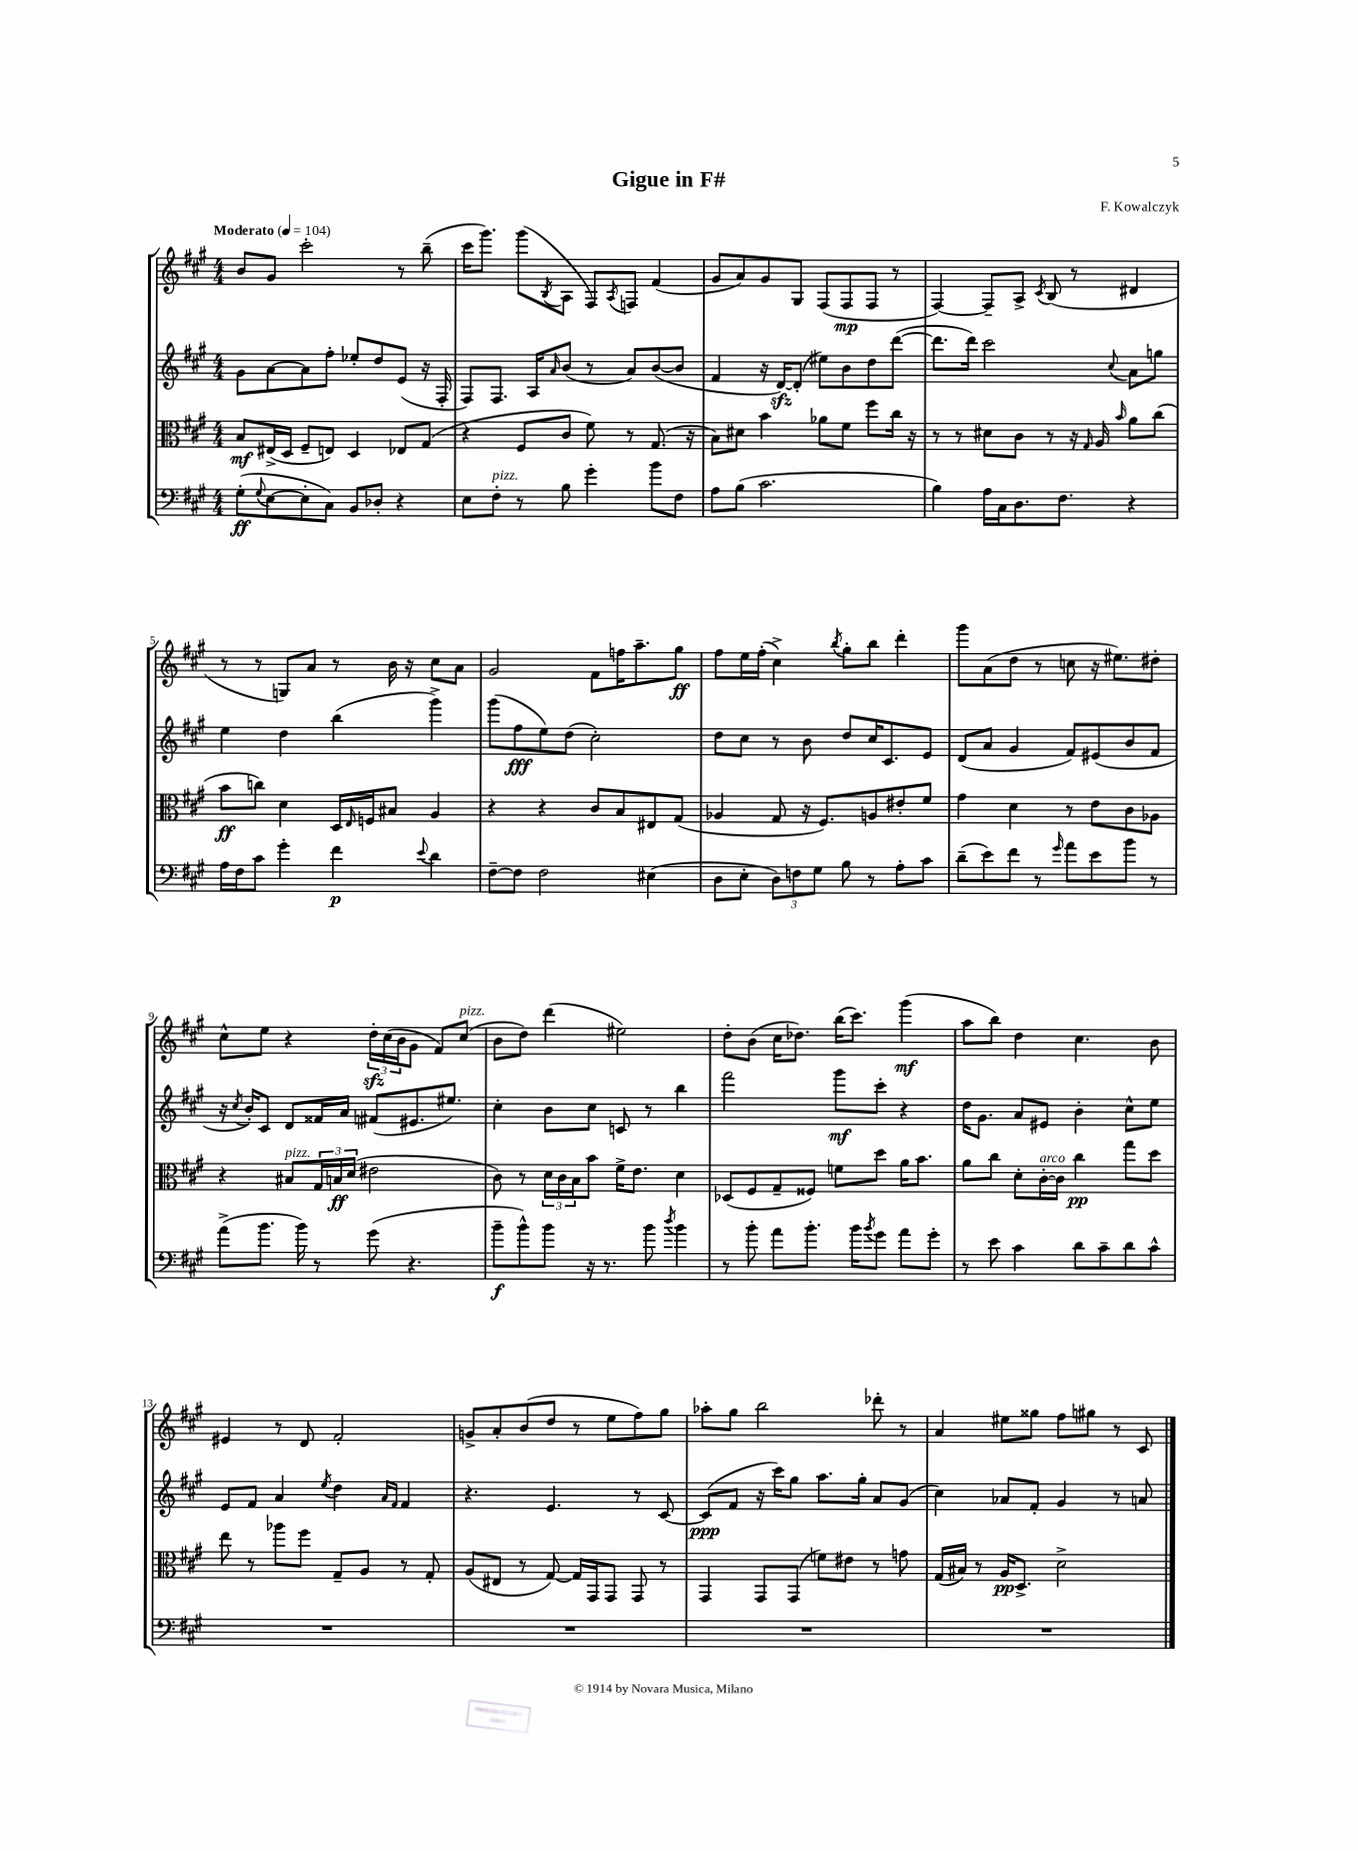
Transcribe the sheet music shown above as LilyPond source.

\header { title = "Gigue in F#" composer = "F. Kowalczyk" }
<<
\new StaffGroup <<
\new Staff = "s0" {
    \clef treble \key a \major \numericTimeSignature \time 4/4 \tempo "Moderato" 4 = 104
    b'8 gis'8 cis'''2-. r8 b''8--( |
    cis'''16 gis'''8.) gis'''8( \acciaccatura { b8 } a8 fis8) \acciaccatura { a8 } f8 fis'4( |
    gis'8 a'8) gis'8 gis8 fis8( fis8\mp fis8 r8 |
    fis4~) fis8-- a8-> \acciaccatura { cis'8 } b8( r8 dis'4 |
    r8 r8 g8) a'8 r8 b'16 r16 cis''8 a'8 |
    gis'2 fis'8 f''16 a''8.-- gis''8\ff |
    fis''8 e''16 fis''16-.( cis''4->) \acciaccatura { b''8 } gis''8-. b''8 d'''4-. |
    gis'''8 a'8( d''8 r8 c''8 r16 eis''8.) dis''8-. |
    cis''8-^ e''8 r4 \tuplet 3/2 { d''16-.\sfz cis''16( b'16 } gis'8 fis'8) cis''8^\markup { \italic "pizz." }( |
    b'8 d''8) d'''4( eis''2) |
    d''8-. b'8( cis''16 des''8.) b''16( cis'''8.) gis'''4\mf( |
    a''8 b''8) d''4 cis''4. b'8 |
    eis'4 r8 d'8 fis'2-. |
    g'8-> a'8-. b'8( d''8 r8 e''8 fis''8) gis''8 |
    aes''8-. gis''8 b''2 des'''8-. r8 |
    a'4 eis''8 gisis''8 fis''8 gis''8 r8 cis'8 \bar "|." |
}
\new Staff = "s1" {
    \clef treble \key a \major \numericTimeSignature \time 4/4
    gis'8 a'8~ a'8 fis''8-. ees''8-. d''8 e'8( r16 fis16-. |
    fis8) fis8. a16 \grace { a'16 } b'8( r8 a'8) b'8~( b'8 |
    fis'4 r16 d'16~\sfz) d'8-.( eis''8) b'8 d''8 d'''8~( |
    d'''8. d'''16) cis'''2 \appoggiatura { cis''8 } a'8 g''8 |
    e''4 d''4 b''4( gis'''4->) |
    gis'''8( fis''8\fff e''8) d''8( cis''2-.) |
    d''8 cis''8 r8 b'8 d''8 cis''16 cis'8. e'8 |
    d'8( a'8 gis'4 fis'8) eis'8( b'8 fis'8 |
    r16 \acciaccatura { cis''8 } b'16-.) cis'8 d'8 fisis'16 a'16 fis'8( eis'8. eis''8.) |
    cis''4-. b'8 cis''8 c'8 r8 b''4 |
    fis'''2 gis'''8\mf cis'''8-. r4 |
    d''16 gis'8. a'8 eis'8 b'4-. cis''8-^ e''8 |
    e'8 fis'8 a'4 \acciaccatura { e''8 } d''4 \grace { a'16 fis'16 } fis'4 |
    r4. e'4. r8 cis'8~ |
    cis'8\ppp( fis'8 r16 cis'''16) gis''8 a''8. gis''16-. a'8 gis'8( |
    cis''4) aes'8 fis'8-. gis'4 r8 a'8 \bar "|." |
}
\new Staff = "s2" {
    \clef alto \key a \major \numericTimeSignature \time 4/4
    b8\mf eis16->( d16 fis8-- e8) d4 ees8 gis8( |
    r4 fis8 cis'8 fis'8) r8 gis8.( r16 |
    b8) dis'8 b'4 aes'8 fis'8 fis''8 cis''16 r16 |
    r8 r8 dis'8 cis'8 r8 r16 \grace { gis16 } a16 \grace { b'16 } a'8 cis''8( |
    b'8\ff c''8) d'4 d16 \grace { e16 } f16 bis8 a4 |
    r4 r4 cis'8 b8 eis8 gis8( |
    aes4 gis8 r16 fis8.) a8 eis'8-. fis'8 |
    gis'4 d'4 r8 e'8 cis'8 aes8 |
    r4 bis8^\markup { \italic "pizz." } \tuplet 3/2 { gis16 b16\ff d'16( } eis'2 |
    cis'8) r8 \tuplet 3/2 { d'16 cis'16 b16 } b'8 fis'16-> e'8. d'4 |
    des8( fis8 gis8-- fisis8) f'8 d''8 a'16 b'8. |
    a'8 cis''8 d'8-. cis'16~-.^\markup { \italic "arco" } cis'16 cis''4\pp gis''8 d''8 |
    e''8 r8 aes''8 fis''8 gis8-- a8 r8 gis8-. |
    a8( eis8 r8 gis8~) gis16 gis,16 gis,8 gis,8 r8 |
    gis,4 gis,8 gis,8( f'8) eis'8 r8 g'8 |
    gis16( bis16) r8 a16\pp d8.-> d'2-> \bar "|." |
}
\new Staff = "s3" {
    \clef bass \key a \major \numericTimeSignature \time 4/4
    gis8-.\ff( \appoggiatura { gis8 } e8~ e8-. cis8) b,8 des8-. r4 |
    e8 fis8-.^\markup { \italic "pizz." } r8 b8 gis'4-. b'8 fis8 |
    a8 b8( cis'2. |
    b4) a16 cis16 d8. fis8. r4 |
    a16 fis16 cis'8 gis'4-. fis'4\p \appoggiatura { e'8 } d'4 |
    fis8~-- fis8 fis2 eis4( |
    d8 e8-. \tuplet 3/2 { d8) f8 gis8 } b8 r8 a8-. cis'8 |
    d'8--( e'8) fis'8 r8 \grace { gis'16 } a'8 e'8 b'8 r8 |
    a'8->( b'8. b'16) r8 gis'8( r4. |
    b'8--\f b'8-^) b'8 r16 r8. b'8 \acciaccatura { d''8 } b'4 |
    r8 b'8-. a'8 b'8.-. b'16 \acciaccatura { b'8 } gis'8 a'8 gis'8-. |
    r8 e'8 cis'4 d'8 cis'8-- d'8 cis'8-^ |
    R1 |
    R1 |
    R1 |
    R1 \bar "|." |
}
>>
>>
